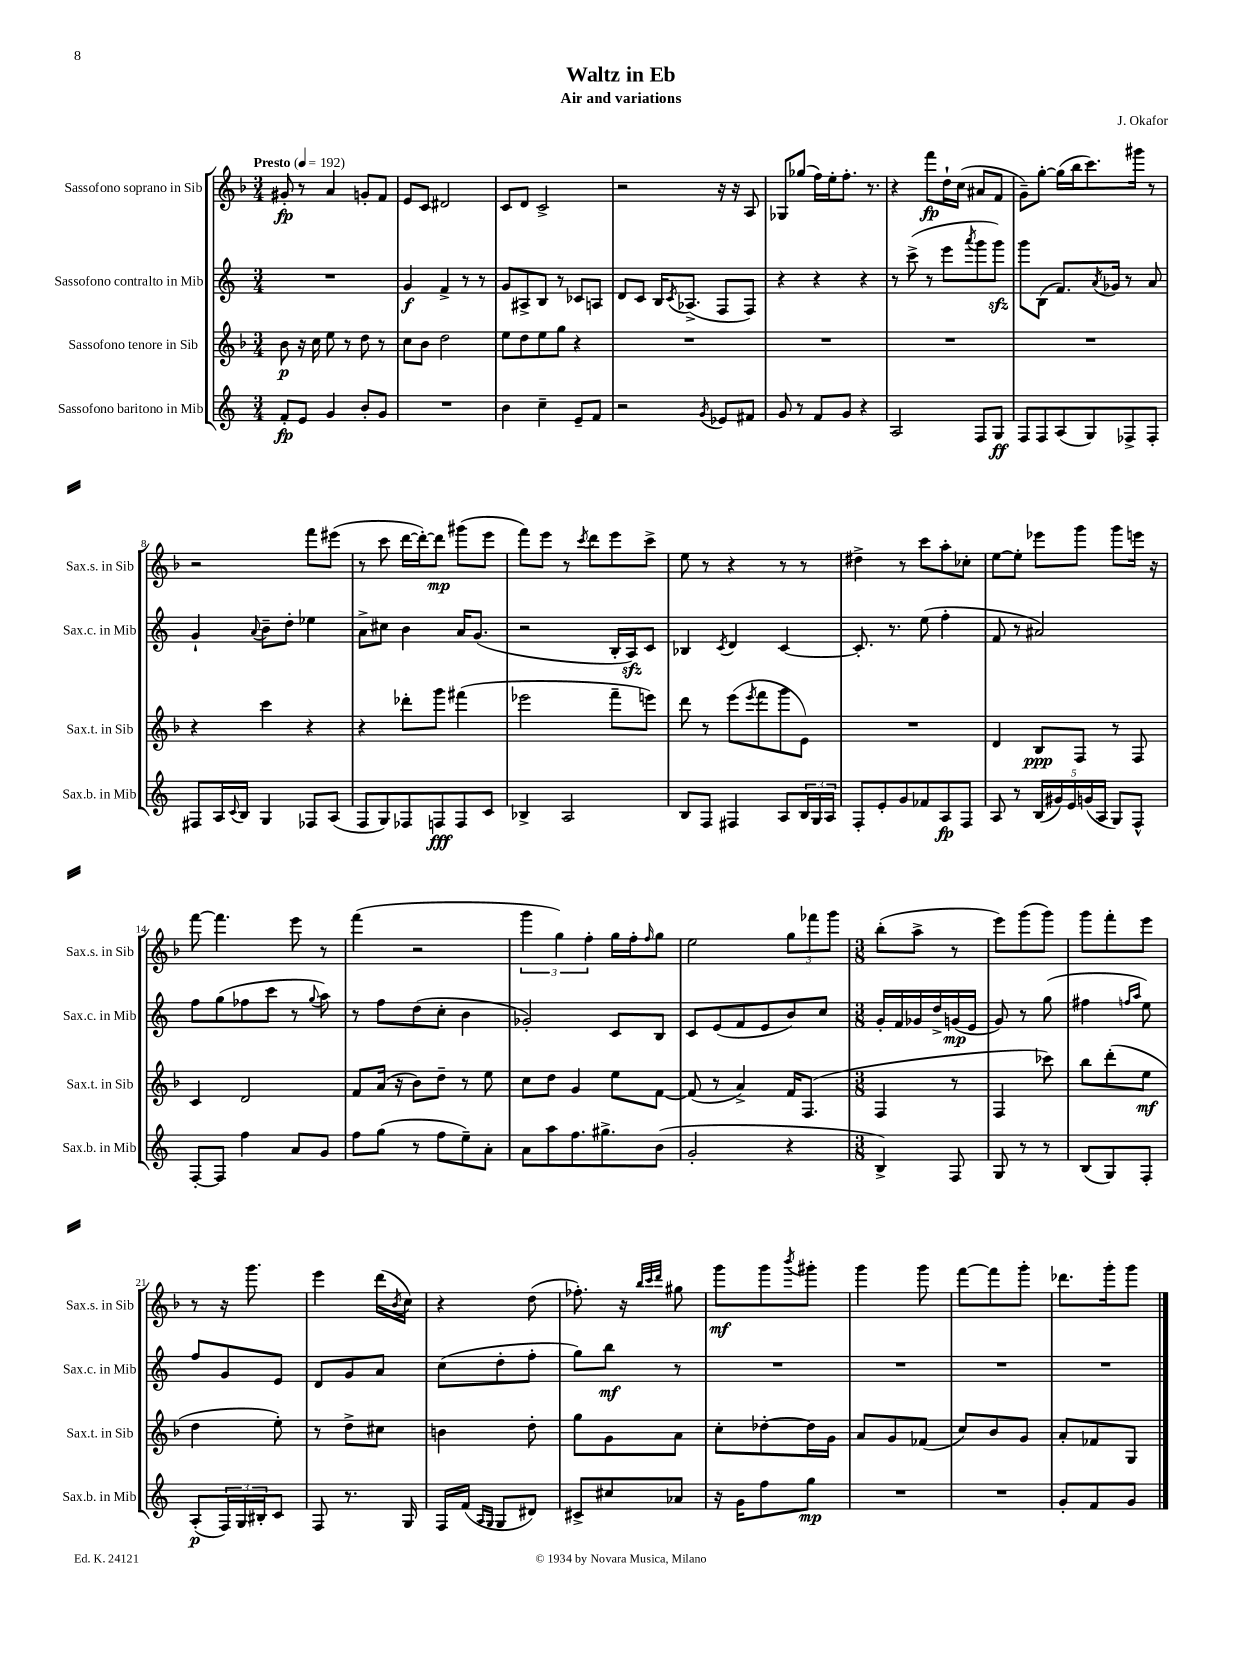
\header { title = "Waltz in Eb" composer = "J. Okafor" subtitle = "Air and variations" }
<<
\new StaffGroup <<
\new Staff = "s0" \with { instrumentName = "Sassofono soprano in Sib" shortInstrumentName = "Sax.s. in Sib" } {
    \clef treble \key f \major \numericTimeSignature \time 3/4 \tempo "Presto" 4 = 192
    gis'8-.\fp r8 a'4 g'8-. f'8 |
    e'8 c'8 dis'2 |
    c'8 d'8 c'2-> |
    r2 r16 r16 a8 |
    ges8 ges''8( f''16) e''16-. f''8.-. r8. |
    r4 f'''8\fp d''16-! c''16( ais'8 f'8 |
    g'8--) g''8~-. g''16( bes''16 c'''8.) gis'''16 r8 |
    r2 f'''8 eis'''8( |
    r8 c'''8 d'''16~ d'''16~-.) d'''8\mp gis'''8( e'''8 |
    f'''8) e'''8 r8 \acciaccatura { c'''8 } d'''8 e'''8 c'''8-> |
    e''8 r8 r4 r8 r8 |
    dis''4-> r8 c'''8 a''8-. ces''8-. |
    e''8~ e''8-. ees'''8 g'''8 g'''8 e'''16 r16 |
    f'''8~ f'''4. e'''8 r8 |
    f'''4( r2 |
    \tuplet 3/2 { g'''4 g''4) f''4-. } g''16 f''16-. \grace { f''16 } g''8 |
    e''2 \tuplet 3/2 { g''8 fes'''8 g'''8 } |
    \numericTimeSignature \time 3/8 bes''8-.( a''8-> r8 |
    e'''8) g'''8( g'''8) |
    g'''8 f'''8-. e'''8 |
    r8 r16 g'''8. |
    e'''4 d'''16( \acciaccatura { bes'8 } c''16) |
    r4 d''8( |
    fes''8.-.) r16 \grace { bes''32 c'''32 d'''32 } gis''8 |
    g'''8\mf g'''8 \acciaccatura { bes'''8 } gis'''8-. |
    g'''4 g'''8 |
    f'''8~ f'''8 g'''8-. |
    des'''8. g'''16-. g'''8 \bar "|." |
}
\new Staff = "s1" \with { instrumentName = "Sassofono contralto in Mib" shortInstrumentName = "Sax.c. in Mib" } {
    \clef treble \key c \major \numericTimeSignature \time 3/4
    R2. |
    g'4\f f'4-> r8 r8 |
    g'8 ais8-> b8 r8 ces'8 a8 |
    d'8 c'8 b16 \acciaccatura { c'8 } aes8.->( f8 f8) |
    r4 r4 r4 |
    r8 c'''8->( r8 e'''8 \acciaccatura { a'''8 } g'''8 g'''8\sfz) |
    g'''8 b8( f'8.) \acciaccatura { a'8 } ges'16 r8 a'8 |
    g'4-! \appoggiatura { a'8 } b'8-- d''8-. ees''4 |
    a'8-> cis''8 b'4 a'16 g'8.( |
    r2 b16-. a16\sfz) c'8 |
    bes4 \acciaccatura { c'8 } d'4 c'4~ |
    c'8.-. r8. e''8( f''4-. |
    f'8 r8 ais'2) |
    f''8 g''8( fes''8 c'''8 r8 \appoggiatura { g''8 } a''8) |
    r8 f''8 d''8( c''8-. b'4 |
    ges'2-.) c'8 b8 |
    c'8 e'8( f'8 e'8 b'8) c''8 |
    \numericTimeSignature \time 3/8 g'16-. f'16 ges'16 d''16-> g'16\mp( e'16 |
    g'8) r8 g''8( |
    fis''4 \grace { f''16 a''16 } e''8) |
    f''8 g'8 e'8 |
    d'8 g'8 a'8 |
    c''8( d''8-. f''8-. |
    g''8) b''8\mf r8 |
    R4. |
    R4. |
    R4. |
    R4. \bar "|." |
}
\new Staff = "s2" \with { instrumentName = "Sassofono tenore in Sib" shortInstrumentName = "Sax.t. in Sib" } {
    \clef treble \key f \major \numericTimeSignature \time 3/4
    bes'8\p r16 c''16 e''8 r8 d''8 r8 |
    c''8 bes'8 d''2 |
    e''8 d''8 e''8 g''8 r4 |
    R2. |
    R2. |
    R2. |
    R2. |
    r4 c'''4 r4 |
    r4 des'''8-. g'''8 fis'''4( |
    ees'''2 f'''8-- e'''8) |
    d'''8 r8 e'''8( \acciaccatura { e'''8 } f'''8 g'''8 e'8) |
    R2. |
    d'4 bes8\ppp f8 r8 f8 |
    c'4 d'2 |
    f'8 a'16( r16 bes'8) d''8-- r8 e''8 |
    c''8 d''8 g'4 e''8 f'8~ |
    f'8( r8 a'4->) f'16 f8.( |
    \numericTimeSignature \time 3/8 f4 r8 |
    f4 ces'''8) |
    bes''8 d'''8-.( e''8\mf |
    d''4 e''8-.) |
    r8 d''8-> cis''8 |
    b'4 d''8-. |
    g''8 g'8 a'8 |
    c''8-. des''8~-. des''16 g'16 |
    a'8 g'8 fes'8( |
    c''8) bes'8 g'8 |
    a'8-. fes'8 g8 \bar "|." |
}
\new Staff = "s3" \with { instrumentName = "Sassofono baritono in Mib" shortInstrumentName = "Sax.b. in Mib" } {
    \clef treble \key c \major \numericTimeSignature \time 3/4
    f'8-.\fp e'8 g'4 b'8-. g'8 |
    R2. |
    b'4 c''4-- e'8-- f'8 |
    r2 \acciaccatura { g'8 } ees'8 fis'8 |
    g'8 r8 f'8 g'8 r4 |
    a2 f8 g8\ff |
    f8 f8 a8( g8) fes8-> fes8-. |
    fis8 a16 \appoggiatura { c'8 } b16 g4 fes8 a8( |
    f8 g8) fes8 f8\fff f8 c'8 |
    bes4-> a2 |
    b8 f8 fis4 a8 \tuplet 3/2 { b16 g16 a16 } |
    f8-. e'8-. g'8 fes'8 a8\fp f8 |
    a8 r8 \tuplet 5/4 { b16( gis'16) e'16 g'16( a16 } g8) f8-^ |
    f8~-. f8 f''4 a'8 g'8 |
    f''8 g''8( r8 f''8 e''8--) a'8-. |
    a'8 a''8 f''8. gis''8.-> b'8( |
    g'2-. r4 |
    \numericTimeSignature \time 3/8 b4->) f8 |
    g8 r8 r8 |
    b8( g8) f8-. |
    a8-.\p( \tuplet 3/2 { f16) g16 bis16-. } c'8 |
    f8 r8. g16 |
    f16 f'16( \grace { a16 g16 } g8 dis'8) |
    cis'8-> cis''8 aes'8 |
    r16 g'16 f''8 g''8\mp |
    R4. |
    R4. |
    g'8-. f'8 g'8 \bar "|." |
}
>>
>>
